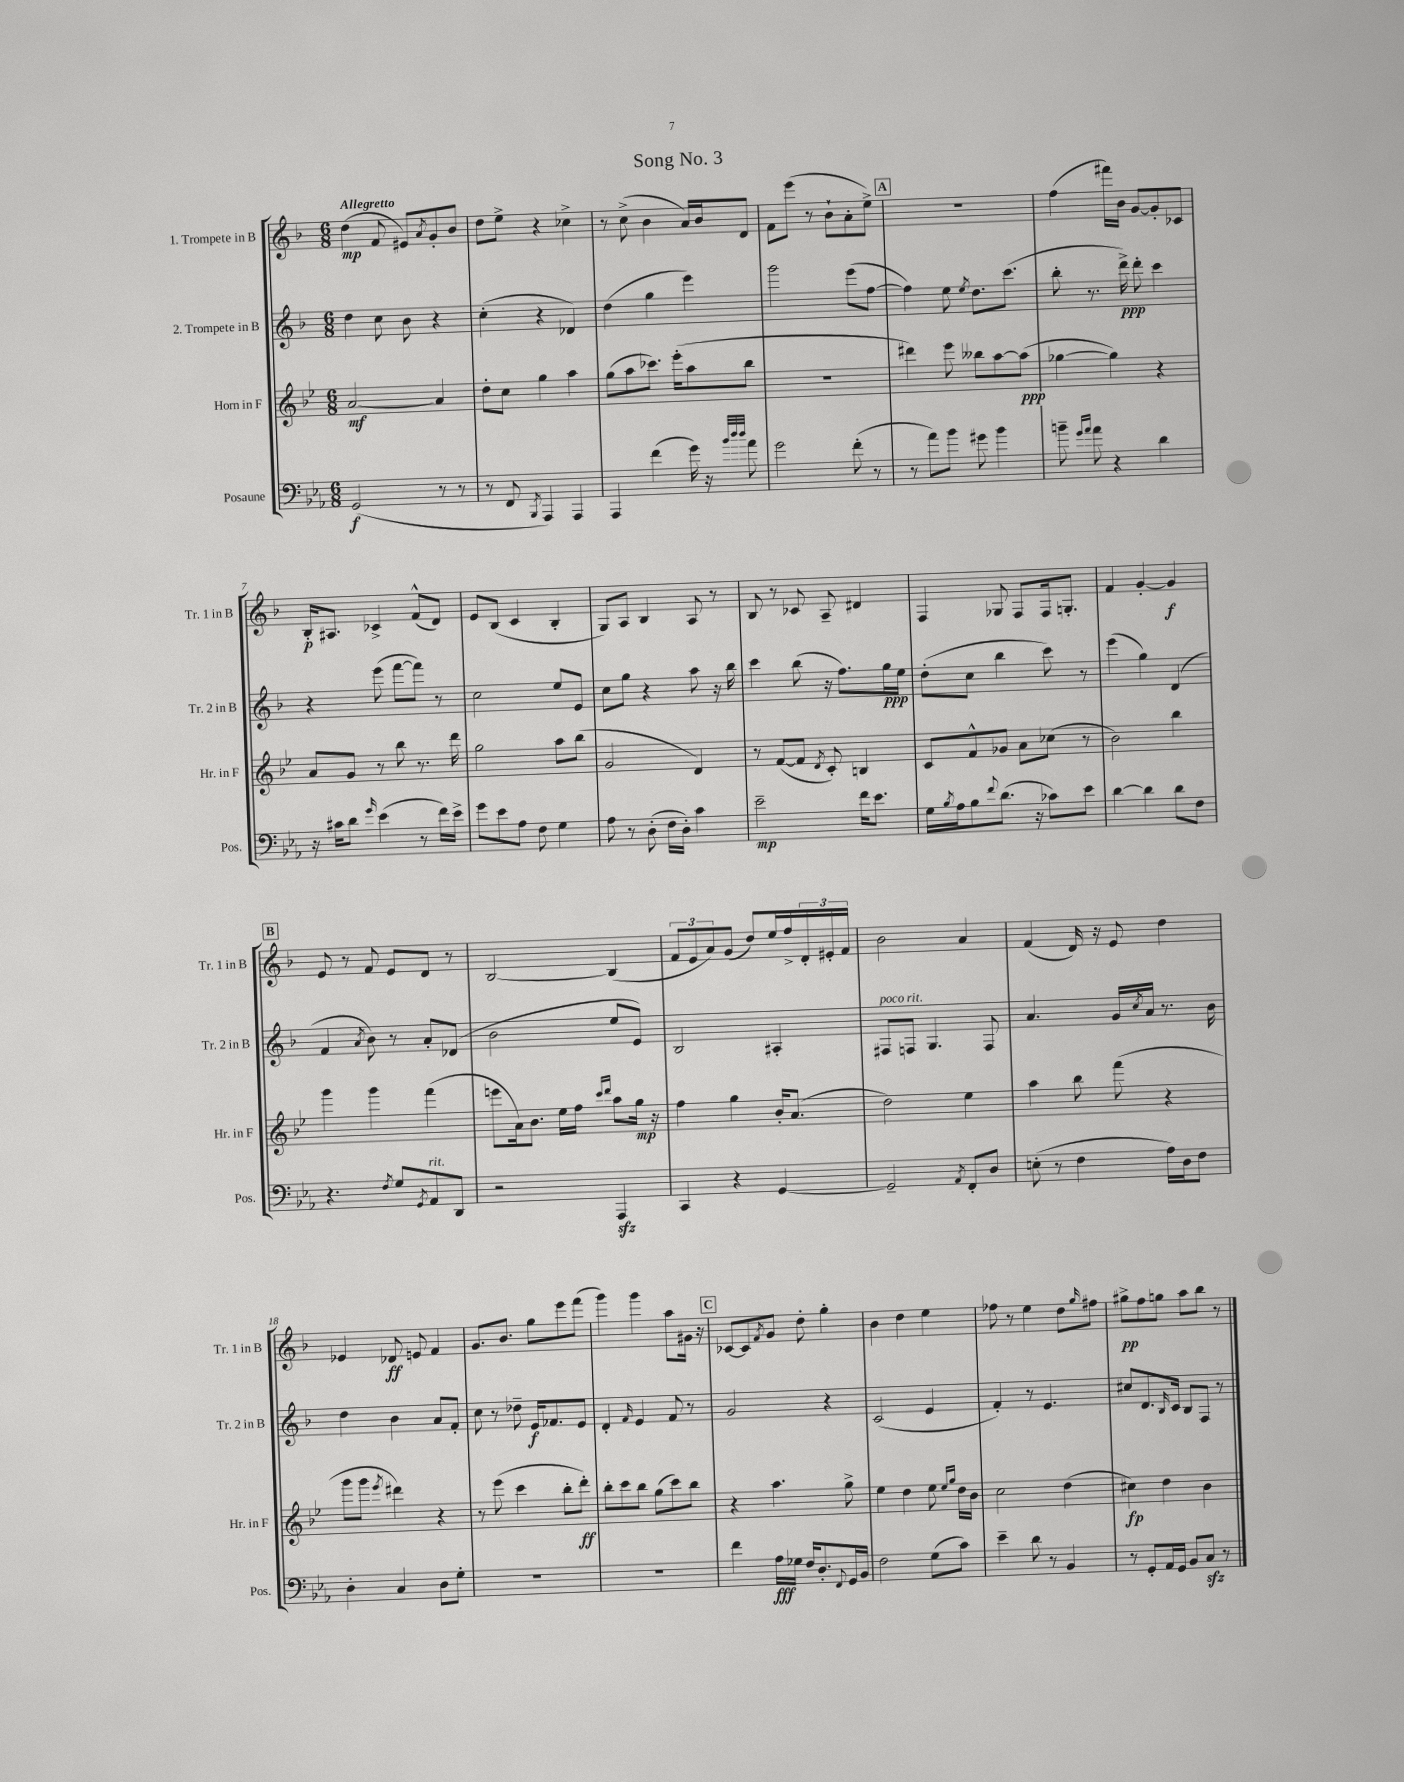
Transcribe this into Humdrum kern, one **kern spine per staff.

**kern	**kern	**kern	**kern
*staff4	*staff3	*staff2	*staff1
*clefF4	*clefG2	*clefG2	*clefG2
*k[b-e-a-]	*k[b-e-]	*k[b-]	*k[b-]
*M6/8	*M6/8	*M6/8	*M6/8
(2GG	[2a	4dd	(4dd
.	.	8cc	8f
.	.	8b-	8e#)
.	.	.	8qa
8r	4a]	4r	8g'
8r	.	.	8b-
=	=	=	=
8r	8dd'	(4cc'	8dd
8FF	8cc	.	8ee^
8qBBB-	.	.	.
4AAA-)	4gg	4r	4r
4AAA-	4aa	4d-)	4cc-^
=	=	=	=
4AAA-	(8gg	(4dd	8r
.	8aa	.	(8cc^
(4f	8.ccc-)	4gg	4b-
.	(16eee-'	.	.
16g)	8aa	4eee)	16a)
16r	.	.	16b-
32qqb-	.	.	.
32qqdd	.	.	.
32qqdd	.	.	.
8a-	8bb-	.	8d
=	=	=	=
2g	2.r	2ggg	8f
.	.	.	(8eee
.	.	.	8r
.	.	.	8b-`
(8f'	.	(8eee	8a'
8r	.	[8ff	8ee^)
=	=	=	=
8r	4ddd#)	4ff])	2.r
8a-)	.	.	.
8b-	8eee-	8ee	.
.	.	8qee	.
8g#	8bb--	8.dd	.
4b-	[8aa	.	.
.	.	(8.ccc	.
.	(8aa]	.	.
=	=	=	=
8b~	[4gg-	8bb-'	(4ff
16qqg	.	.	.
16qqa-	.	.	.
8a-	.	8.r	.
4r	4gg-])	.	16fff#)
.	.	16ddd^)	16b-
.	.	8ddd'	[8g
4d	4r	4ccc	8g']
.	.	.	8c-
=	=	=	=
16r	8a	4r	16B-'
16c#	.	.	8.A#
8d	8g	.	.
16qqg	.	.	.
(4e-	8r	(8eee	4c-^
.	8bb-	[8fff	.
8r	8.r	8fff])	(8f^^
16f)	.	8r	8d)
16e-^	16ddd	.	.
=	=	=	=
8g	2gg	2cc	8e
8e-	.	.	(8B-
8A-	.	.	4c
8F	.	.	.
4G	8aa	8ee	4B-'
.	(8bb-	8e	.
=	=	=	=
8A-	2g	8cc	8G)
8r	.	8gg	8A
(8D'	.	4r	4B-
16F	.	.	.
16D')	.	.	.
4c	4d)	8aa	8A
.	.	16r	8r
.	.	16bb-	.
=	=	=	=
2e-~	8r	4ccc	8B-
.	([8f	.	8r
.	8f]	(8bb-	8c-
.	8qd	.	.
.	8c')	16r	8A~
.	.	8.ff)	.
16f	4B	.	4d#
8.e-	.	.	.
.	.	16gg	.
.	.	16ee	.
=	=	=	=
16G	8c	(8dd'	4F
8qB-	.	.	.
16A-	.	.	.
8B-	8f^^	8cc	.
8qqf	.	.	.
(8.d	8g-	4bb-	8G-
.	8a	.	8F
16r	.	.	.
8c-)	(8cc-	8ccc)	16F
.	.	.	8.G'
8e-	8r	8r	.
=	=	=	=
[4d	2b-)	(4eee	4f
4d]	.	4gg)	[4g'
8d	4bb-	(4d	4g]
8F	.	.	.
=	=	=	=
4.r	4ggg	4f	8e
.	.	.	8r
.	.	8qa	.
.	4ggg	8b-)	8f
8qF	.	.	.
8G	.	8r	8e
8qGG	.	.	.
8AA-	(4fff	8a'	8d
8DD	.	(8d-	8r
=	=	=	=
2r	8eee	2b-	[2B-
.	16a)	.	.
.	8.b-	.	.
.	16ee-	.	.
.	16ff	.	.
.	16qqccc	.	.
.	16qqddd	.	.
4AAA-	8aa	8ee	(4B-]
.	16gg	8e)	.
.	16r	.	.
=	=	=	=
4CC	4ff	2B-	12f
.	.	.	12e
.	.	.	12a)
4r	4gg	.	(8g
.	.	.	8dd)
[4GG	16b-'	4A#'	16ee
.	(8.a	.	16ff^
.	.	.	24d'
.	.	.	24e#'
.	.	.	24f
=	=	=	=
2GG~]	2dd)	8F#	2b-
.	.	8F	.
.	.	4.G	.
8qAA-	.	.	.
8FF'	4ee-	.	4a
8D	.	8F	.
=	=	=	=
(8E'	4aa	4.a	(4f
8r	.	.	.
4F	8bb-	.	16d)
.	.	.	16r
.	(8fff	16g	8e
.	.	8qcc	.
.	.	16a	.
16A-)	4r	8.r	4dd
16D	.	.	.
8F	.	.	.
.	.	16b-	.
=	=	=	=
4D'	8ggg	4dd	4e-
.	8ggg	.	.
.	8qeee-	.	.
4C	4ddd#)	4b-	8d-
.	.	.	8e
8D	4r	8a	4f
8G'	.	8f'	.
=	=	=	=
2.r	8r	8cc	8.g
.	(8eee-	8r	.
.	.	.	8.b-
.	4ccc	8dd-~	.
.	.	16e	8gg
.	.	8.f-	.
.	8bb-'	.	8eee
.	8ddd')	8e	(8fff
=	=	=	=
2.r	8bb-'	4d'	4ggg)
.	8ccc	.	.
.	.	16qqf	.
.	8bb-	4e	4ggg
.	(8gg	.	.
.	8ccc)	8f	8aa
.	8bb-	8r	16g#
.	.	.	16r
=	=	=	=
4f	4r	2g	[8c-
.	.	.	8c-]
.	.	.	8qf
16A-	4.aa	.	8g
16G-	.	.	.
16F	.	.	8dd'
8.D'	.	.	.
.	.	4r	4gg'
8qqFF	.	.	.
16GG	8gg^	.	.
16BB-	.	.	.
=	=	=	=
2F	4ee-	(2c	4b-
.	4dd	.	4dd
(8G	8ee-	4e	4ee
.	16qqee-	.	.
.	16qqgg	.	.
8c)	16dd	.	.
.	16b-	.	.
=	=	=	=
4e-~	2cc	4f')	8ff-
.	.	.	8r
8d	.	8r	4ee
8r	.	4.e	.
4BB-	(4dd	.	8dd
.	.	.	16qqgg
.	.	.	8ff#
=	=	=	=
8r	4cc#)	8cc#	8gg#^
8GG'	.	8.d	8ff
16AA-	4dd	.	8gg
.	.	16qqB-	.
16GG	.	16c	.
8BB-	.	8B-	8aa
8C	4b-	8F	8bb-
8r	.	8r	8r
==	==	==	==
*-	*-	*-	*-
